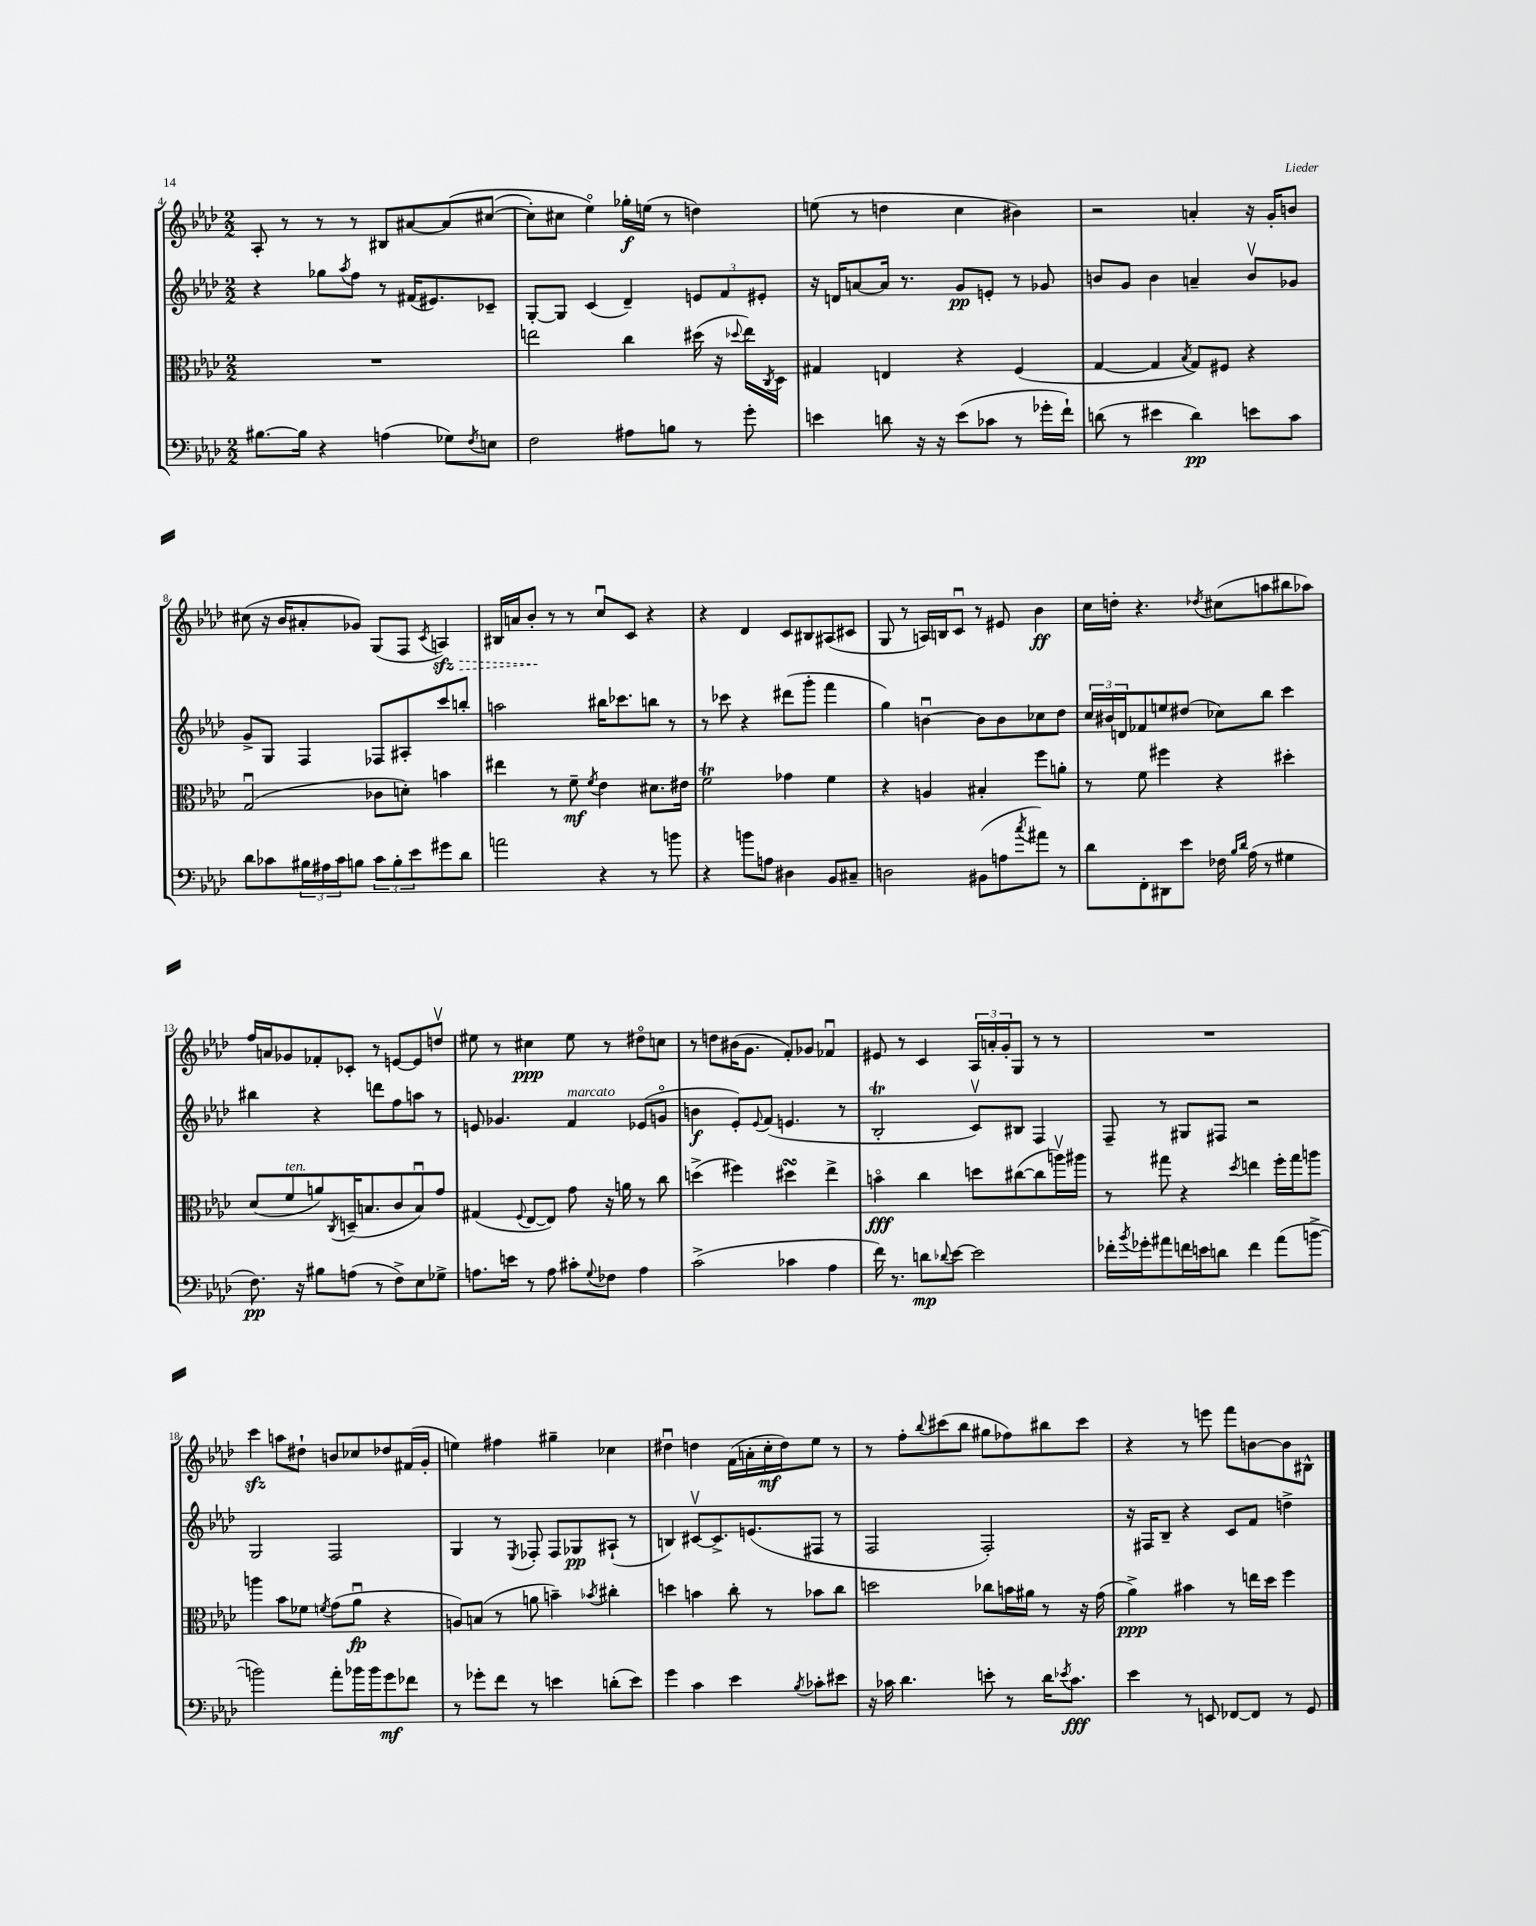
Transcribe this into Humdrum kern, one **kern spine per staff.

**kern	**dynam	**kern	**dynam	**kern	**dynam	**kern	**dynam
*part4	*part4	*part3	*part3	*part2	*part2	*part1	*part1
*staff4	*staff4	*staff3	*staff3	*staff2	*staff2	*staff1	*staff1
*clefF4	*	*clefC3	*	*clefG2	*	*clefG2	*
*k[b-e-a-d-]	*	*k[b-e-a-d-]	*	*k[b-e-a-d-]	*	*k[b-e-a-d-]	*
*M2/2	*	*M2/2	*	*M2/2	*	*M2/2	*
=4	=4	=4	=4	=4	=4	=4	=4
[8.B#X\L	.	1r	.	4r	.	8A-'/	.
.	.	.	.	.	.	8r	.
16B#\Jk]	.	.	.	.	.	.	.
4r	.	.	.	8gg-X\L	.	8r	.
.	.	.	.	8qaa-/	.	.	.
.	.	.	.	8ff\J	.	8r	.
(4An\	.	.	.	8r	.	8B#X/L	.
.	.	.	.	(16f#X/KL	.	[8a#X/	.
.	.	.	.	8.e#X/)	.	.	.
8G-X\L)	.	.	.	.	.	(8a#/]	.
8qF/	.	.	.	.	.	.	.
8En\J	.	.	.	8c-X~/J	.	([8cc#X/J	.
=5	=5	=5	=5	=5	=5	=5	=5
2F\	.	2een\	.	[8G'/L	.	8cc#'\L])	.
.	.	.	.	8G/J]	.	8cc#X\J	.
.	.	.	.	(4c/	.	4ee-\)	.
8A#X\L	.	4cc\	.	4d-~/)	.	16gg-X'\LL	f
.	.	.	.	.	.	(16een\JJ	.
8Bn\J	.	.	.	.	.	8r	.
8r	.	(16dd#X\	.	12en/L	.	4ddn\)	.
.	.	16r	.	.	.	.	.
.	.	.	.	12f/	.	.	.
.	.	8qqdd-X/	.	.	.	.	.
8g'\	.	16ee\LL)	.	.	.	.	.
.	.	.	.	12e#X'/J	.	.	.
.	.	8qC/	.	.	.	.	.
.	.	16D-\JJ	.	.	.	.	.
=6	=6	=6	=6	=6	=6	=6	=6
4en\	.	4G#X/	.	16r	.	(8een\	.
.	.	.	.	16dn/KL	.	.	.
.	.	.	.	[8an/	.	8r	.
8dn\	.	4En/	.	16a/Jk]	.	4ddn\	.
.	.	.	.	8.r	.	.	.
16r	.	.	.	.	.	.	.
16r	.	.	.	.	.	.	.
(8e\L	.	4r	.	8g/L	pp	4cc\	.
8c-X\J	.	.	.	8en'/J	.	.	.
8r	.	(4F/	.	8r	.	4b#X\)	.
16g-X'\LL	.	.	.	8g-X/	.	.	.
16f`\JJ)	.	.	.	.	.	.	.
=7	=7	=7	=7	=7	=7	=7	=7
(8dn\	.	[4G/	.	8bn/L	.	2r	.
8r	.	.	.	8g/J	.	.	.
4e#X\	.	4G/]	.	4b\	.	.	.
.	.	8qB-/	.	.	.	.	.
4d\)	pp	8G/L)	.	4an~/	.	4an'/	.
.	.	8F#X/J	.	.	.	.	.
8en\L	.	4r	.	8bv/L	.	16r	.
.	.	.	.	.	.	16g'/KL	.
8c\J	.	.	.	8g-X/J	.	8bn/J	.
!!LO:LB:g=z
=8	=8	=8	=8	=8	=8	=8	=8
8d-\L	.	(2Gu/	.	8g^/L	.	(8cc#X\	.
8c-X\	.	.	.	8G/J	.	16r	.
.	.	.	.	.	.	16b-/KL	.
24B#X\L	.	.	.	4F/	.	8a#X'/	.
24A#X\	.	.	.	.	.	.	.
24c-\J	.	.	.	.	.	.	.
8Bn\J	.	.	.	.	.	8g-X/J)	.
12c-\L	.	8c-X\L	.	8F-X/L	.	(8G/L	.
12B'\	.	.	.	.	.	.	.
.	.	8dn'\J)	.	8A#X'/	.	8F/J	.
12e-\	.	.	.	.	.	.	.
.	.	.	.	.	.	8qc/	.
!	!	!	!	!	!	!	!LO:HP:b
8g#X\	.	4bn\	.	8ccc/	.	4Anzz/)	>
8d-\J	.	.	.	8bbn'/J	.	.	.
=9	=9	=9	=9	=9	=9	=9	=9
2an\	.	4ee#X\	.	2aan\	.	16B#X/LL	.
.	.	.	.	.	.	16an/J	.
.	.	.	.	.	.	8b-'/J	.
.	.	8r	.	.	.	8r	]
.	.	8f~\	mf	.	.	8r	.
.	.	8qf/	.	.	.	.	.
4r	.	4e-\	.	16bb#X\KL	.	8ccu/L	.
.	.	.	.	8.ccc-X\	.	.	.
.	.	.	.	.	.	8c/J	.
8r	.	8.d#X\L	.	8bbn\J	.	4r	.
8bn\	.	.	.	8r	.	.	.
.	.	16e#X\Jk	.	.	.	.	.
=10	=10	=10	=10	=10	=10	=10	=10
4r	.	2fT\	.	8r	.	4r	.
.	.	.	.	8ccc-X\	.	.	.
8bn\L	.	.	.	4r	.	4d-/	.
8An\J	.	.	.	.	.	.	.
4D#X\	.	4g-X\	.	(8ddd#X\L	.	8c/L	.
.	.	.	.	8ggg'\J	.	8B#X/	.
8BB-/L	.	4f\	.	4fff\	.	(8A#X/	.
8C#X~/J	.	.	.	.	.	8c#X/J	.
=11	=11	=11	=11	=11	=11	=11	=11
2Dn\	.	4r	.	4gg\)	.	8G/	.
.	.	.	.	.	.	8r	.
.	.	4An/	.	[4bnu\	.	16An/LL)	.
.	.	.	.	.	.	16Bn/J	.
.	.	.	.	.	.	8cu/J	.
(8BB#X\L	.	4B#X'/	.	8b\L]	.	8r	.
8An\	.	.	.	8b\	.	8e#X/	.
8qcc/	.	.	.	.	.	.	.
8a#X\J)	.	8ff\L	.	8cc-X\	.	4b-\	ff
8r	.	8an'\J	.	8dd-\J	.	.	.
=12	=12	=12	=12	=12	=12	=12	=12
8d-\L	.	8r	.	24cc/LL	.	16cc\LL	.
.	.	.	.	24b#X/	.	.	.
.	.	.	.	.	.	16ddn'\JJ	.
.	.	.	.	24dn/J	.	.	.
8FF'\	.	8f\	.	8f-X/	.	4.r	.
8DD#X\	.	4ff#X\	.	8een/	.	.	.
8e-\J	.	.	.	(8dd#X/J	.	.	.
.	.	.	.	.	.	8qdd-X/	.
16F-X\	.	4r	.	8cc-X\L)	.	(8cc#X\L	.
16qqB-/LL	.	.	.	.	.	.	.
16qqd-/JJ	.	.	.	.	.	.	.
(16A-\	.	.	.	.	.	.	.
8r	.	.	.	8bb-\J	.	8aan\	.
4G#X\	.	4dd#X'\	.	4ccc\	.	8bb#X\	.
.	.	.	.	.	.	8aa-X\J)	.
!!LO:LB:g=z
=13	=13	=13	=13	=13	=13	=13	=13
8.F\)	pp	(8d-/L	.	4bb#X\	.	16ff/LL	.
.	.	.	.	.	.	16an/J	.
!	!	!LO:TX:a:i:t=ten.	!	!	!	!	!
.	.	8f/	.	.	.	8g-X/	.
16r	.	.	.	.	.	.	.
8B#X\L	.	8an/)	.	4r	.	8f-X'/	.
.	.	8qC/	.	.	.	.	.
(8An\J	.	(16Dn~/K	.	.	.	8c-X'/J	.
.	.	8.Bn/	.	.	.	.	.
8r	.	.	.	8dddn\L	.	8r	.
8F^\L)	.	8c/	.	8ff\	.	[8en/L	.
8E-\	.	8Bu/)	.	8aan\J	.	8e/]	.
8G-X^\J	.	8g/J	.	8r	.	8ddnv/J	.
=14	=14	=14	=14	=14	=14	=14	=14
8.An\L	.	(4G#X/	.	8en/	.	8ee#X\	.
.	.	.	.	4.g-X/	.	8r	.
16en\Jk	.	.	.	.	.	.	.
.	.	8qqF/	.	.	.	.	.
8r	.	[8E-/L	.	.	.	4cc#X\	ppp
8A\	.	8E-/J])	.	.	.	.	.
!	!	!	!	!LO:TX:a:i:t=marcato	!	!	!
8c#X'\L	.	8g\	.	4f/	.	8ee#\	.
8qqG/	.	.	.	.	.	.	.
8F-X\J	.	16r	.	.	.	8r	.
.	.	16an\	.	.	.	.	.
4A\	.	8r	.	(8e-X/L	.	8dd#X\L	.
.	.	8cc\	.	8gn/J	.	8ccn\J	.
=15	=15	=15	=15	=15	=15	=15	=15
(2c^\	.	(4ddn^\	.	4bn\	f	8r	.
.	.	.	.	.	.	8ddn\L	.
.	.	4ff#X\)	.	8e-'/L)	.	(16b#X\K	.
.	.	.	.	.	.	8.g\J	.
.	.	.	.	8qqe-/	.	.	.
.	.	.	.	(8f/J	.	.	.
4c-X\	.	4dd#XsSsS\	.	4.en/	.	8f'/L)	.
.	.	.	.	.	.	8g-X/J	.
4A-\	.	4ee-^\	.	.	.	4f-Xu/	.
.	.	.	.	8r	.	.	.
=16	=16	=16	=16	=16	=16	=16	=16
16f\)	.	4bn\	fff	2B-T'/	.	8e#X/	.
8.r	.	.	.	.	.	.	.
.	.	.	.	.	.	8r	.
8dn\L	mp	4cc\	.	.	.	4c/	.
8qqd-X/	.	.	.	.	.	.	.
[8e-\J	.	.	.	.	.	.	.
2e-\]	.	8ddn\L	.	8cv/L)	.	24A-/LL	.
.	.	.	.	.	.	24an'/	.
.	.	.	.	.	.	24g'/J	.
.	.	([8cc#X\	.	8B#X/J	.	8G/J	.
.	.	8cc#\]	.	4F/	.	8r	.
.	.	16aanv\L)	.	.	.	8r	.
.	.	16aa#X\JJ	.	.	.	.	.
=17	=17	=17	=17	=17	=17	=17	=17
16f-X'\LL	.	8r	.	8F~/	.	1r	.
8qb-/	.	.	.	.	.	.	.
16g-X'\J	.	.	.	.	.	.	.
8a#X\	.	8gg#X\	.	8r	.	.	.
16fn\L	.	4r	.	8G#X/L	.	.	.
16en\J	.	.	.	.	.	.	.
8dn\J	.	.	.	8F#X/J	.	.	.
.	.	8qdd-/	.	.	.	.	.
4f\	.	4een\	.	2r	.	.	.
(8a#\L	.	16ff'\LL	.	.	.	.	.
.	.	16gg#\J	.	.	.	.	.
[8bn^\J	.	8aan\J	.	.	.	.	.
!!LO:LB:g=z
=18	=18	=18	=18	=18	=18	=18	=18
2bn\])	.	4aan\	.	2G/	.	4ccczz\	.
.	.	8b-\L	.	.	.	8aan\L	.
.	.	8f-X\J	.	.	.	8dd#X`\J	.
.	.	8qfn/	.	.	.	.	.
8a-'\L	.	(8g\L	.	2F/	.	8bn/L	.
16b-X\L	.	8a-u\J	fp	.	.	8cc-X/	.
16b-\J	.	.	.	.	.	.	.
8g\	mf	4r	.	.	.	8dd-X/	.
8f-X\J	.	.	.	.	.	(16f#X/L	.
.	.	.	.	.	.	16g'/JJ	.
=19	=19	=19	=19	=19	=19	=19	=19
8r	.	8An/L)	.	4G/	.	4een\)	.
8g-X'\L	.	(8Bn/J	.	.	.	.	.
8f\J	.	8r	.	8r	.	4ff#X\	.
.	.	.	.	8qE-/	.	.	.
8r	.	8an\	.	8F-X'/	.	.	.
4en\	.	4bn~\)	.	8F-/L	.	4gg#X~\	.
.	.	.	.	8G-X/	pp	.	.
.	.	8qb-X/	.	.	.	.	.
(8dn'\L	.	4cc#X'\	.	(8A#X`/J	.	4cc-X\	.
8e\J)	.	.	.	8r	.	.	.
=20	=20	=20	=20	=20	=20	=20	=20
4g\	.	4ddn\	.	4Bn/)	.	4dd#Xu\	.
4c\	.	4bn\	.	[8c#Xv/L	.	4ddn\	.
.	.	.	.	8.c#^/]	.	.	.
4e-\	.	8cc'\	.	.	.	(16f\LL	.
.	.	.	.	(8.en/	.	16an'\	.
.	.	8r	.	.	.	16cc'\	mf
.	.	.	.	.	.	16dd\J)	.
8qB-/	.	.	.	.	.	.	.
8c-X'\L	.	8b-X\L	.	8F#X/J	.	8ee-\J	.
8e#X\J	.	8cc\J	.	8r	.	8r	.
=21	=21	=21	=21	=21	=21	=21	=21
16r	.	2ddn\	.	2F/	.	8r	.
16c-X\	.	.	.	.	.	.	.
4.d-\	.	.	.	.	.	8ff'\L	.
.	.	.	.	.	.	8qqbb-/	.
.	.	.	.	.	.	(8ccc#X\	.
.	.	.	.	.	.	8bb-\J	.
8en'\	.	8cc-X\L	.	2F'/)	.	8gg#X\L	.
8r	.	16bn\L	.	.	.	8ff-X\)	.
.	.	16a#X\JJ	.	.	.	.	.
16d-\KL	.	8r	.	.	.	8bb#X\	.
8qe-X/	.	.	.	.	.	.	.
8.c-\J	fff	.	.	.	.	.	.
.	.	16r	.	.	.	8ccc#\J	.
.	.	(16g\	.	.	.	.	.
=22	=22	=22	=22	=22	=22	=22	=22
4e-\	.	4a-^\)	ppp	16r	.	4r	.
.	.	.	.	16F#X/KL	.	.	.
.	.	.	.	8B-~/J	.	.	.
8r	.	4b#X\	.	4r	.	8r	.
8EEn/	.	.	.	.	.	8eeen\	.
[8FF-X/L	.	8r	.	8c/L	.	8fff\L	.
8FF-/J]	.	16een\LL	.	8f/J	.	[8bn\	.
.	.	16dd-\JJ	.	.	.	.	.
8r	.	4ff\	.	4ddn^\	.	8b\]	.
8GG/	.	.	.	.	.	8B#X^^\J	.
==	==	==	==	==	==	==	==
*-	*-	*-	*-	*-	*-	*-	*-
